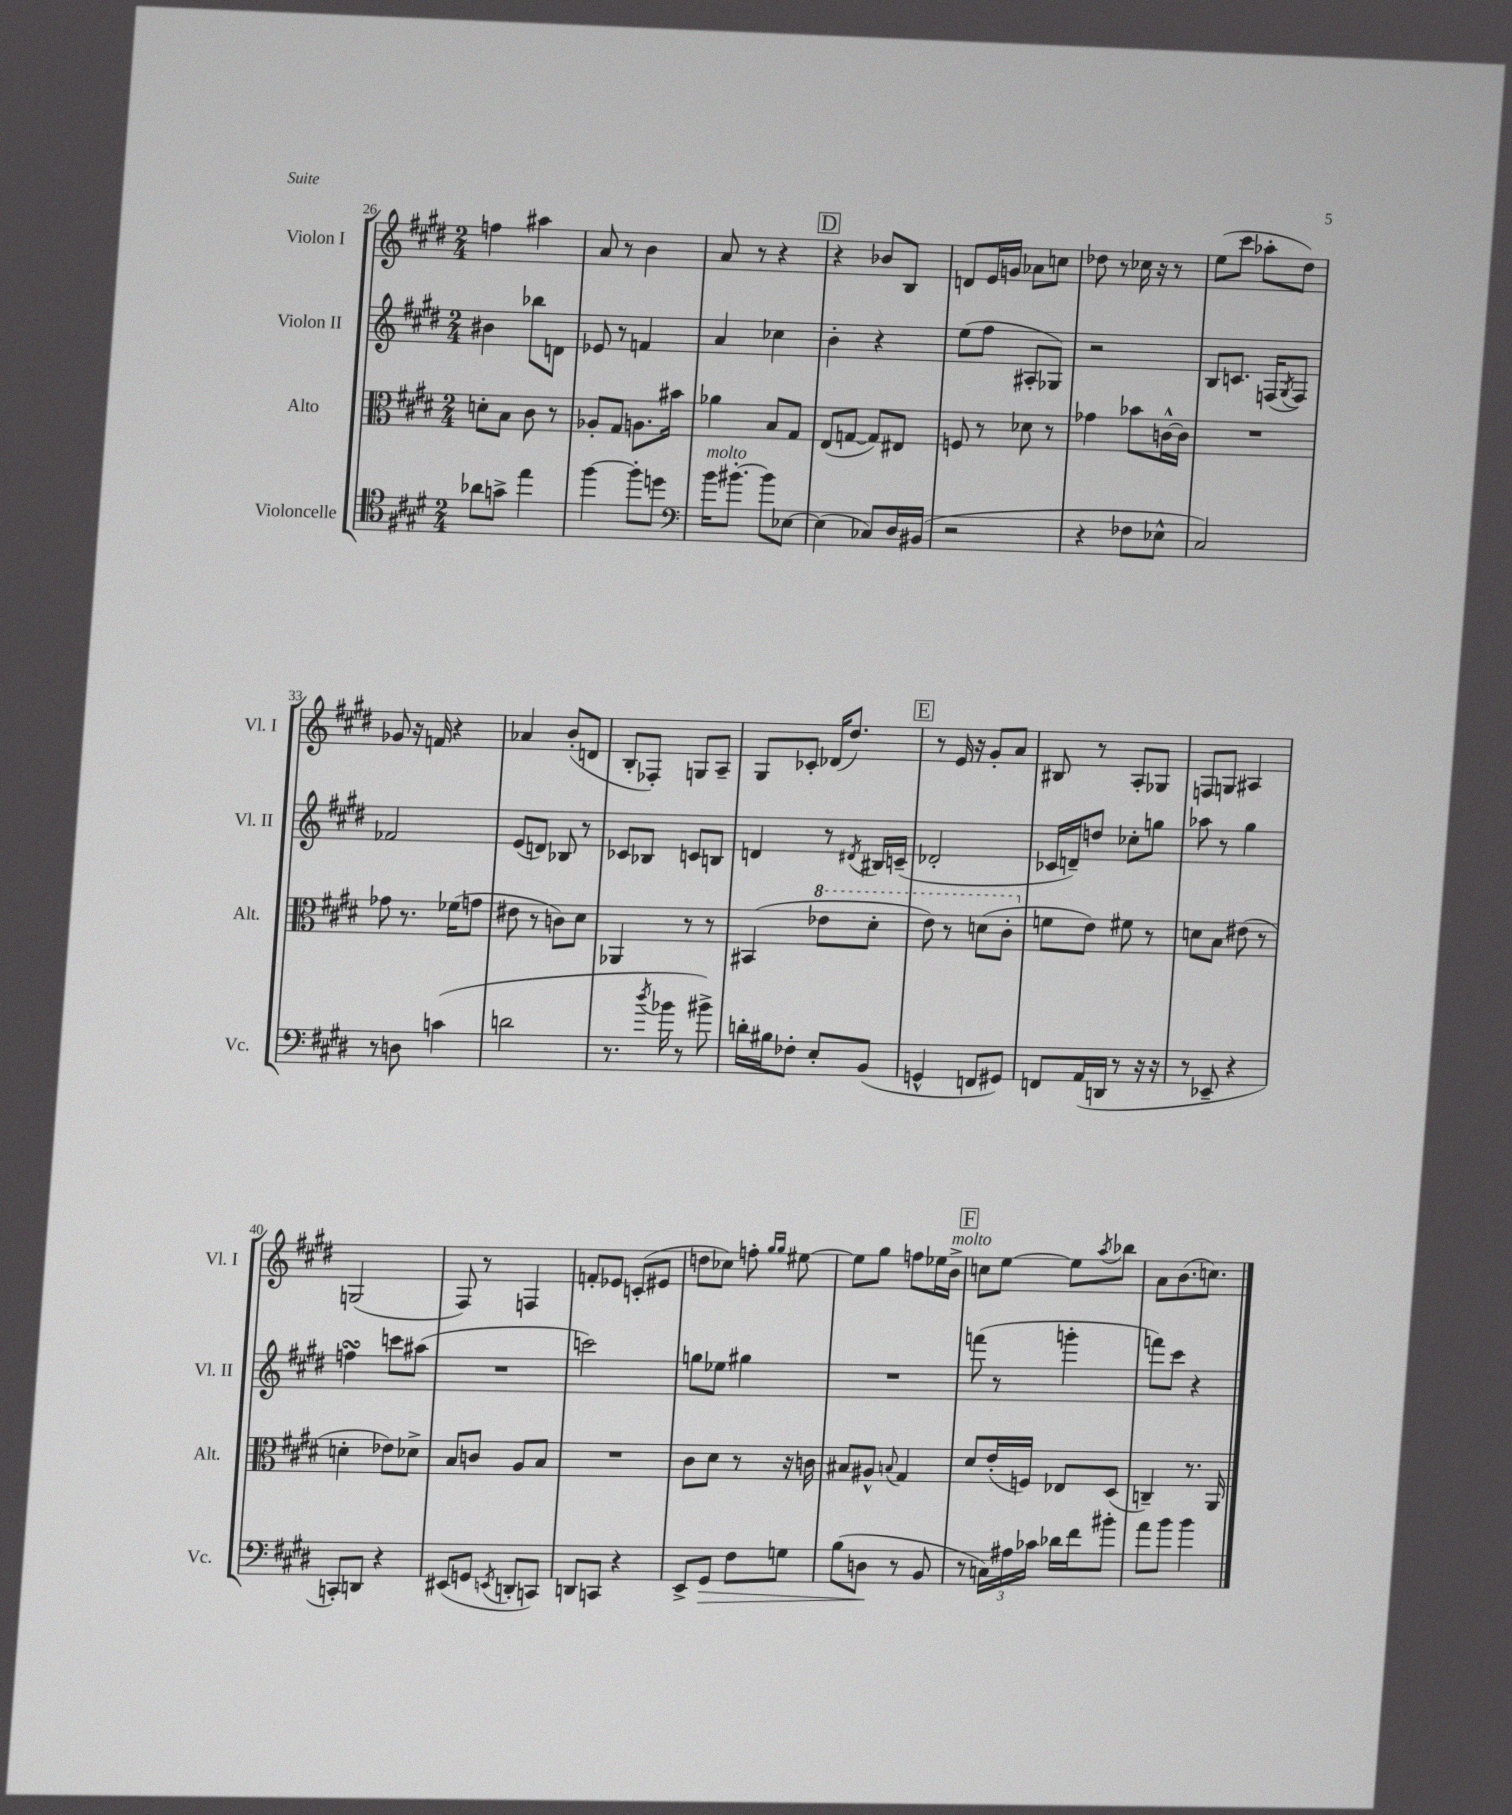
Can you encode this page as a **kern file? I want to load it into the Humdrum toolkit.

**kern	**kern	**kern	**kern
*staff4	*staff3	*staff2	*staff1
*clefC4	*clefC3	*clefG2	*clefG2
*k[f#c#g#d#]	*k[f#c#g#d#]	*k[f#c#g#d#]	*k[f#c#g#d#]
*M2/4	*M2/4	*M2/4	*M2/4
8a-	8d'	4b#	4ff
8g^	8B	.	.
4ee	8c#	8bb-	4aa#
.	8r	8d	.
=	=	=	=
[4ff#	8A-'	8e-	8a
.	8G#	8r	8r
8ff#']	8.A	4f	4b
8dd	.	.	.
.	16b#	.	.
=	=	=	=
*clefF4	*	*	*
16b	4a-	4a	8a
[8.b#'	.	.	.
.	.	.	8r
8b#]	8B	4cc-	4r
[8E-	8G#	.	.
=	=	=	=
(4E-]	(8E	4b'	4r
.	[8G	.	.
8C-)	8G])	4r	8b-
16D#	8E#	.	8B
(16BB#	.	.	.
=	=	=	=
2r	8F	(8ee	8d
.	8r	8ff#	16e
.	.	.	16g
.	8d-	8A#'	8a-
.	8r	8G-)	8cc
=	=	=	=
4r	4g-	2r	8dd-
.	.	.	8r
8F-	8b-	.	16cc-
.	.	.	16r
8E-^^	[16c^^	.	8r
.	16c]	.	.
=	=	=	=
2C#)	2r	8B	(8ee
.	.	8.c	8ccc#
.	.	.	8aa-'
.	.	(16F	.
.	.	8qG#	.
.	.	8F)	8dd#)
=	=	=	=
8r	8g-	2f-	8g-
8D	8.r	.	16r
.	.	.	16f
(4c	.	.	4r
.	(16f-	.	.
.	8g	.	.
=	=	=	=
2d	8e#	(8e	4a-
.	8r	8d)	.
.	8c)	8B-	(8b'
.	8d#	8r	8d
=	=	=	=
8.r	4AA-	8c-	8B'
.	.	8B-	8F-')
8qdd#	.	.	.
16b-	.	.	.
8r	8r	8c	8G
8b#^)	8r	8B	8A~
=	=	=	=
16d'	(4BB#	4d	8G#
16B#	.	.	.
8F-'	.	.	8c-'
8E'	8ee-	8r	(16d-
.	.	.	8.dd#)
.	.	8qd#	.
(8BB	8dd#'	16B#	.
.	.	(16c~	.
=	=	=	=
4GG^^	8ee)	2d-'	8r
.	8r	.	16e
.	.	.	16r
8FF	(8dd	.	8g#'
8GG#)	8cc#'	.	8a
=	=	=	=
8FF	8f	16c-	8B#
.	.	16d~)	.
(16AA	8e)	8dd	8r
16DD	.	.	.
8r	8f#	8cc-'	8A'
16r	8r	8gg	8G-
16r	.	.	.
=	=	=	=
8r	8d	8aa-	8F
8EE-~	8B	8r	8G
4r	(8e#	4gg#	4A#
.	8r	.	.
=	=	=	=
8CC')	4d'	4ff	(2G
8DD	.	.	.
4r	8e-)	8ccc	.
.	8d-^	(8aa#	.
=	=	=	=
(8EE#	8B	2r	8F#)
8GG	8c	.	8r
8qEE	.	.	.
8DD'	8A	.	4F
8CC)	8B	.	.
=	=	=	=
8DD	2r	2ccc)	8f'
8CC	.	.	8e-
4r	.	.	(8c'
.	.	.	8e#
=	=	=	=
8EE^	8c#	8gg	8dd
8GG#	8d#	8ee-	8cc-)
8F#	8r	4gg#	8ff'
.	.	.	16qqgg#
.	.	.	16qqgg#
8G	16r	.	[8ee#
.	16c	.	.
=	=	=	=
(8B	8B#	2r	8ee#]
8D	8A#^^	.	8gg#
.	8qqB	.	.
8r	4G#	.	8ff
8BB	.	.	16ee-
.	.	.	16b^
=	=	=	=
8r	8d#	(8fff	8cc
24C)	(16e'	8r	[8ee
24A#	.	.	.
.	16F)	.	.
24c-	.	.	.
16d-	8E-	4ggg'	8ee]
16f#	.	.	.
.	.	.	8qaa
8b#'	(8D#	.	8bb-
=	=	=	=
8a	4C~)	8fff)	8a
8b	.	8ccc#	(8.b
4b	8.r	4r	.
.	.	.	8.cc)
.	16AA	.	.
==	==	==	==
*-	*-	*-	*-
